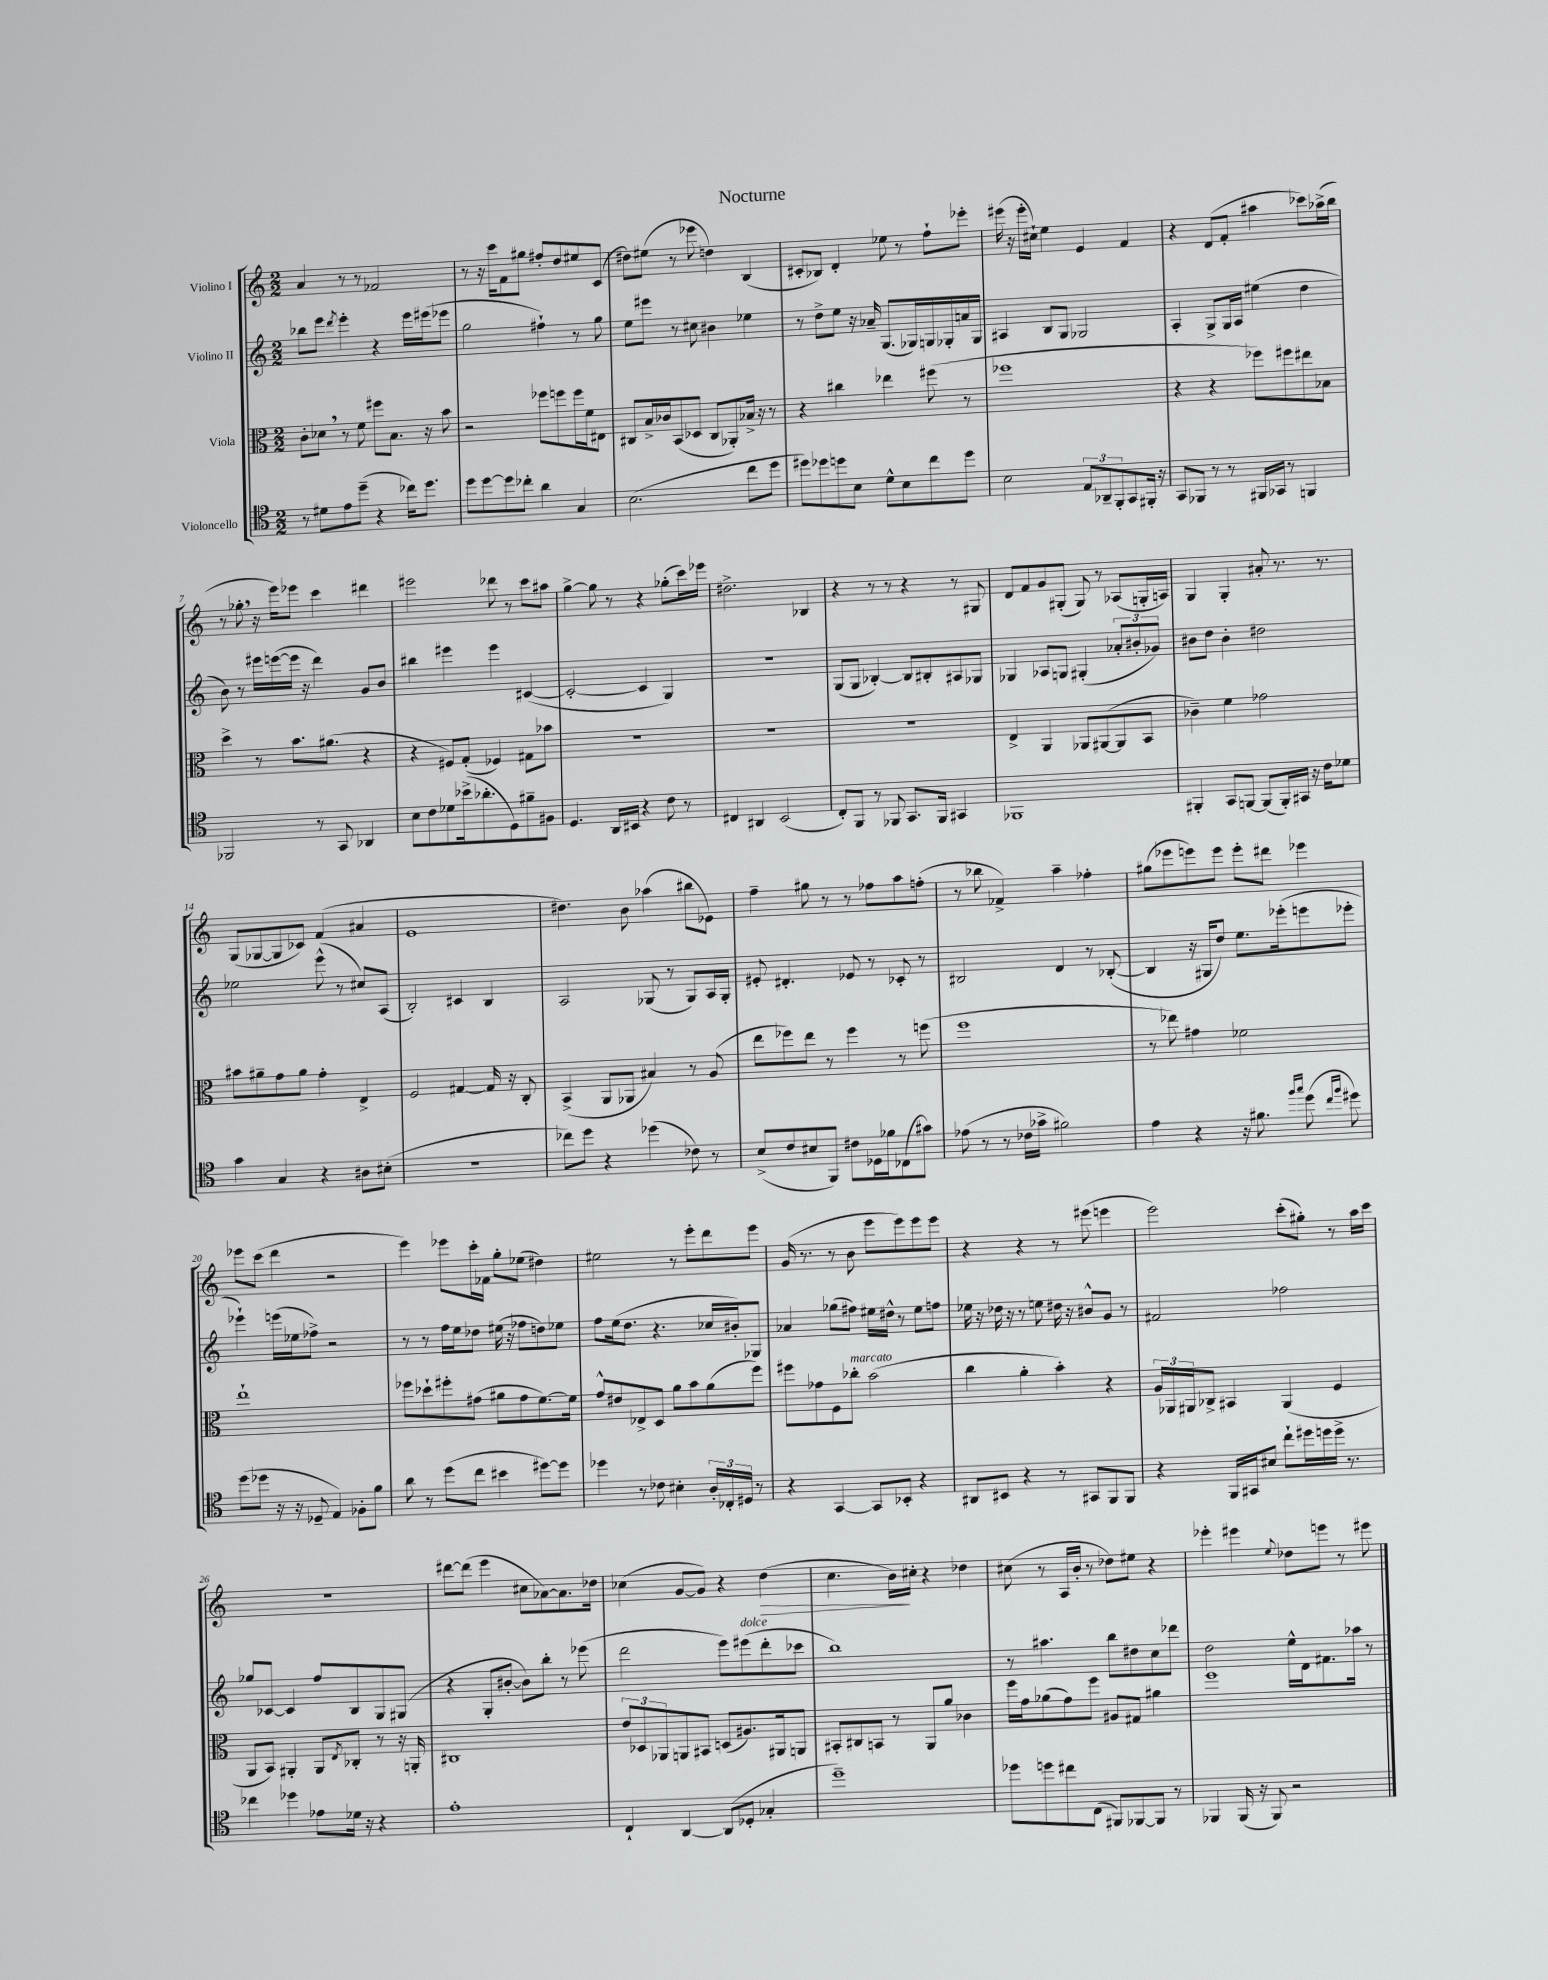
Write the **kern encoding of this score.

**kern	**kern	**kern	**kern
*staff4	*staff3	*staff2	*staff1
*clefC4	*clefC3	*clefG2	*clefG2
*k[]	*k[]	*k[]	*k[]
*M2/2	*M2/2	*M2/2	*M2/2
8r	8c'\L	8bb-\L	4a/
8d#\L	8d-\J	8eee\J	.
.	.	8qddd/	.
8e\	8r	4eee'\	8r
(8dd~\J	8f\	.	8r
4r	8ff#\L	4r	2f-/
.	8.B\J	.	.
16cc-\LK)	.	16eee\LL	.
8.dd\J	16r	(16eee#\J	.
.	8b\	8eee-\J	.
=	=	=	=
8dd\L	2r	2gg\	8r
[8dd\	.	.	16r
.	.	.	16ccc\LK
8dd\]	.	.	8f\
8cc-'\J	.	.	8gg#\J
4a\	8ff-\L	4ff#`\)	8ff#'/L
.	8ff\	.	8dd/
4G/	16ff\L	8r	8ee#/
.	16f\J	.	.
.	8E#\J	8gg\	(8c/J
=	=	=	=
(2.B\	8C#/L	8ee\L	8dd#\L)
.	16B^/L	8eee#\J	(8ee#\J
.	16c-/J	.	.
.	(8BB/	8r	8r
.	8D-/J	8cc#\	8eee-\
.	8C#/L	4b#\	4dd\)
.	8AA-'/)	.	.
8cc\L	16B-^/Jk	4ee-\	(4B/
.	16r	.	.
8dd\J	8r	.	.
=	=	=	=
8dd#\L)	4r	8r	8c#'/L
8dd-\	.	8dd^\L	8B-/J)
8dd\	4cc#\	8ee\J	4d'/
8B\J	.	16r	.
.	.	16a-~/	.
8d^^\L	4ee-\	(8.G/L	8ee-\
8B\	.	.	8r
.	.	16G-/L)	.
8cc\	(8ff#\	16G/	8ff`\L
.	.	16G-'/	.
8dd\J	8r	16a/	8eee-'\J
.	.	16G-/JJ	.
=	=	=	=
2B\	1ff-	4A#/	(16eee#\
.	.	.	16r
.	.	.	16eee#'\LL
.	.	.	16cc#`\JJ)
.	.	8B/L	4ee\
.	.	8G/J	.
12E/L	.	2G-/	4e/
12AA-~/	.	.	.
12FF'/	.	.	.
8GG/	.	.	4f/
16FF#'/Jk	.	.	.
16r	.	.	.
=	=	=	=
8GG/L	4r	4A'/	4r
8FF-/J	.	.	.
8r	4r	8G^/L	(8d/L
8r	.	16G/L	8f'/J
.	.	16A/JJ	.
16FF#/LL	8ff-\L)	(4ee#\	4aa#\
16GG-/JJ	.	.	.
8r	8ff#\	.	.
4FF/	8ee#\	4dd\	8ccc-\L)
.	8B-\J	.	(16aa-^\L
.	.	.	16bb\JJ
=	=	=	=
2FF-/	4dd^\	8b\)	8r
.	.	8r	8gg-'\
.	8r	16eee#\LL	16r
.	.	([16eee\	16eee\LK)
.	8.b\L	16eee\]JJ	8eee-\J
.	.	16r	.
8r	.	4ddd\)	4ccc\
.	(8.a#\J	.	.
8GG/	.	.	.
4AA-/	4r	8g/L	4ddd#\
.	.	8b/J	.
=	=	=	=
8B\L	4r	4bb#\	2eee#\
8c\	.	.	.
8d-\	8F#/L)	4eee#\	.
(16b-^\k	(8G'/J	.	.
8.a-'\	.	.	.
.	4F-/)	4eee#\	8ddd-\
8D\)	.	.	8r
8f#~\	8G#\L	([4c#/	8ccc\L
8F#\J	8b-\J	.	8aa#\J
=	=	=	=
4.D/	1r	2c#'/_	[4gg^\
.	.	.	8gg\]
16AA/LL	.	.	8r
16BB#/JJ	.	.	.
4r	.	4c#/]	4r
8c\	.	4G/)	(8gg-'\L
8r	.	.	16ccc\L)
.	.	.	16eee-\JJ
=	=	=	=
4C#/	1r	1r	2.dd#^\
4AA#/	.	.	.
(2BB/	.	.	.
.	.	.	4B-/
=	=	=	=
8C'/L)	1r	(8G/L	4r
8FF/J	.	8G/J	.
8r	.	[4B-'/)	8r
8FF-/	.	.	8r
8.GG/L	.	8B-/]L	4r
.	.	8B#'/	.
16FF-/Jk	.	.	.
4GG#/	.	8A#/	8r
.	.	8G-/J	8G#/
=	=	=	=
1FF-	4E^/	4G-/	8d/L
.	.	.	8f/
.	4AA/	8A-/L	8g/
.	.	8G/J	(8G#'/J
.	8AA-/L	(4G#'/	8G#/)
.	([8AA#/	.	8r
.	8AA#/]	12a-'/L	(8A-/L
.	.	12b#'/	.
.	8BB/J	.	16G'/L
.	.	12g-/J)	.
.	.	.	16A/JJ)
=	=	=	=
4FF#'/	4c-~\)	8b#\L	4G/
.	.	8dd\J	.
8GG/L	4f\	4b#'\	4G'/
[8FF/J	.	.	.
(8FF/]L	2g-\	2dd#\	8a#'/
16FF'/L)	.	.	8.r
16GG#/JJ	.	.	.
16r	.	.	.
16c\LK	.	.	8.r
8d-\J	.	.	.
=	=	=	=
4g\	8b#\L	2ee-\	(8G/L
.	8a#~\	.	[8G-/
4G/	8g\	.	8G-/]
.	8a#\J	.	8c-/J)
4r	4g'\	(8eee^^\	(4f/
.	.	8r	.
8A#\L	4E^/	8cc#/L)	4a#/
(8B#'\J	.	(8A/J	.
=	=	=	=
1r	2F/	2B'/)	1e
.	[4G#/	4c#/	.
.	16G#/]	4B/	.
.	16r	.	.
.	8C'/	.	.
=	=	=	=
8cc-\L)	(4BB^/	2A/	4.dd#\)
8dd\J	.	.	.
4r	8AA/L	.	.
.	8AA-/J	.	8b\
(4dd-\	4B#/)	(8G-/	(4aa-\
.	.	8r	.
8c-\)	8r	8G-/L)	8bb#\L
8r	(8A/	16A/L	8e-\J)
.	.	16G-'/JJ	.
=	=	=	=
(8B^/L	8ee\L	8e#'/	4ff~\
8c/	8ff-\)	4.d#'/	.
8B#/	8ee\J	.	8gg#\
8FF/J)	8r	.	8r
8c#\L	4ff-\	8e-/	8r
16D-\L	.	8r	8ff-\L
16f-\J	.	.	.
(8C-\	8r	8c-'/	8aa\
8g#\J)	(8ff\	8r	(8ff'\J
=	=	=	=
(8e-\	1ff	2B#/	8r
8r	.	.	8bb-\
8r	.	.	4f-^/)
16c-\LL	.	.	.
16g-^\JJ	.	.	.
2f#\)	.	4d/	4aa~\
.	.	8r	4ff-'\
.	.	([8B-'/	.
=	=	=	=
4e\	8r	4B-/]	(8gg#\L
.	8ee-\)	.	8eee-\
4r	4g#\	16r	8eee\)
.	.	16G#/LK	.
.	.	8dd/J)	8eee\J
16r	2f-\	8.ee\L	8eee'\L
8.f#\	.	.	.
.	.	.	8ddd#\J
.	.	(16eee-'\k	.
16qqff/LL	.	.	.
16qqgg/JJ	.	.	.
(8dd\	.	8eee\	4eee-\
16qqcc/LL	.	.	.
16qqff/JJ	.	.	.
8dd#\)	.	8eee-'\J	.
=	=	=	=
(8dd\L	1ee`	4eee-`\)	8eee-\L
8dd-\J	.	.	(8ccc\J
16r	.	(16eee\LL	4ddd\
16r	.	16ee-\J	.
8D-~/	.	8ff-^\J)	.
4E/)	.	2r	2r
8F-'\L	.	.	.
8f\J	.	.	.
=	=	=	=
8a\	8ff-\L	8r	4eee\)
8r	8dd-`\	8r	.
(8dd\L	8ff#'\	16ff\LL	8eee-\L
.	.	16ee\J	.
8cc\J	(8g#\J	8dd-\J	16ccc'\L
.	.	.	16f-\JJ
4b#\	8a#\L	(16ee#\	8gg'\L
.	.	16r	.
.	8g#\	8ff-\L	(8ee-\J
[8dd#\L)	[8.f\)	8dd\)	4dd#\)
8dd#\]J	.	8ee-\J	.
.	16f\]Jk	.	.
=	=	=	=
4dd-\	8g^^/L	8ff\L	2ee#\
.	8e#/	(16ee\k	.
.	.	8.dd\J	.
8r	8E-^/	.	.
8c-\	8D/J	4.r	.
4B#'\	8a\L	.	8r
.	8b\	.	8eee'\L
24A'/LL	(8a\	16cc-/LL	8ddd\
24C-'/	.	.	.
.	.	16b#'/J)	.
24D#/JJ	.	.	.
8r	8ff\J)	8G-/J	8eee\J
=	=	=	=
4r	8ff#\L	4a-/	(16g/
.	.	.	8.r
.	8g-\	.	.
[4GG/	8F\	(8gg-\L	8r
.	8cc-'\J	8ff#\J)	8b\
8GG/]L	(2b\	16ee#\LL	8eee\L
.	.	16dd#^^\JJ	.
8BB-'/J	.	8r	8eee\)
4r	.	8ee#\L	8eee\
.	.	8ff\J	8eee\J
=	=	=	=
8AA#/L	4cc\	16ee-\	4r
.	.	16r	.
8BB#/J	.	16dd-\	.
.	.	16r	.
4r	4a'\	8r	4r
.	.	8ee\	.
8r	4b'\)	16dd#\	8r
.	.	16r	.
8GG#/L	.	8b#^^/L	(8eee#\
8FF/	4r	8g/J	4eee\
8FF/J	.	8r	.
=	=	=	=
4r	24A/LL	2f#/	2eee\)
.	24AA-/	.	.
.	24AA#/J	.	.
.	8C-^/J	.	.
16FF/LL	4BB#/	.	.
16GG#/J	.	.	.
8B#/J	.	.	.
8cc`\L	(4AA#/	2ff-\	(8ccc'\L
16dd#\L	.	.	8gg#'\J)
16dd\	.	.	.
16dd^\JJ	4F/	.	8r
8.r	.	.	.
.	.	.	16aa\LL
.	.	.	16ccc\JJ
=	=	=	=
4cc-\	8AA/L	8gg-/L	1r
.	8BB/J)	[8c-/J	.
4dd-\	4AA#'/	4c-/]	.
8e-\L	8AA#/L	8ff/L	.
.	8qE/	.	.
16d-\Jk	8C-'/J	8B/	.
16r	.	.	.
4r	8r	8G/	.
.	16r	(8G#/J	.
.	16AA'/	.	.
=	=	=	=
1e'	1C#	4r	[8ddd#\L
.	.	.	(8ddd#\]J
.	.	8G'/L	4eee\
.	.	[8b#'/J	.
.	.	8b#\]L)	8cc#\L
.	.	8bb'\J	[8a-\)
.	.	8r	8.a-\]
.	.	(8eee-\	.
.	.	.	16dd-\Jk
=	=	=	=
4C`/	12e/L	2ddd\	(4cc-\
.	12D-/	.	.
.	12AA-/	.	.
[4AA/	8AA/	.	[8g/L
.	8BB#/J	.	8g/]J)
(8AA/]L	(8D/L	8eee\L)	4r
8D-'/J	8.A#/)	(8eee#\	.
4G-'/	.	8ddd'\	(4dd\
.	16AA#/k	.	.
.	8AA/J	8ccc-\J	.
=	=	=	=
1dd~)	8BB#'/L	1bb)	4.cc\
.	8C#/	.	.
.	8BB/J	.	.
.	8r	.	16b\LL)
.	.	.	16cc#'\JJ
.	8AA/L	.	4r
.	8a/J	.	.
.	4c-\	.	4dd-\
=	=	=	=
8dd-\L	16ff\LL	8r	(8cc#\
.	16g\J	.	.
8dd\	(8a-\	4.aa#\	8r
8cc#\	8g\)	.	16A/LL
.	.	.	16b'/JJ
(8C\J	8ff\J	.	8r
8FF#/L)	8A#/L	8bb\L	8dd-\L)
[8FF-/	8G#/J	8dd#\	8ee#\J
8FF-/]J	4a#\	8cc\	4r
8r	.	8ddd-\J	.
=	=	=	=
4FF-/	1ff	2dd\	4eee-'\
(16FF-/	.	.	4eee#\
16r	.	.	.
8FF-/)	.	.	.
.	.	.	8qqee/
2r	.	16ee^^\LL	8dd-\L
.	.	16d\J	.
.	.	8.f#\	8eee\J
.	.	.	8r
.	.	16aa-\Jk	.
.	.	8r	8eee#\
==	==	==	==
*-	*-	*-	*-
